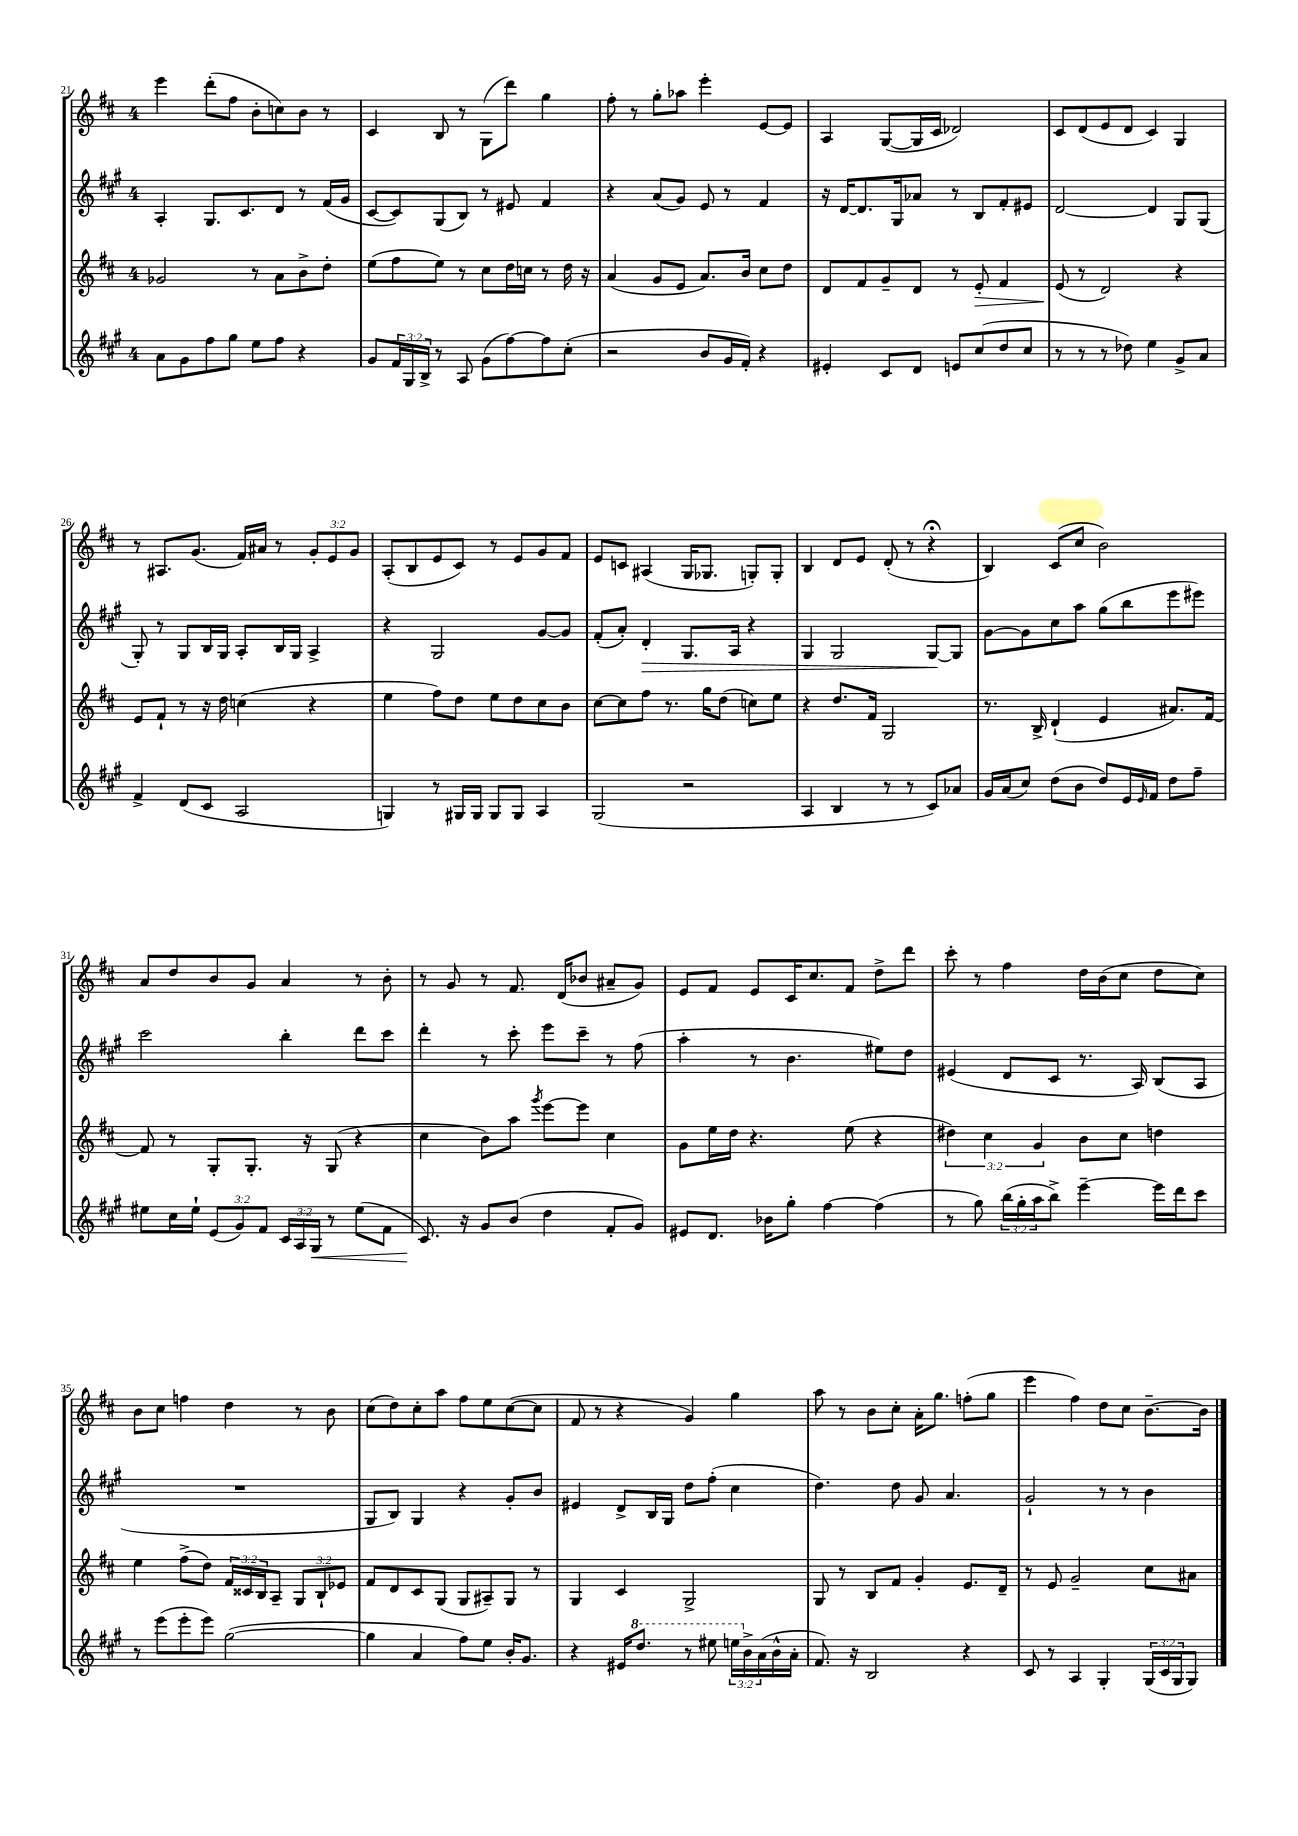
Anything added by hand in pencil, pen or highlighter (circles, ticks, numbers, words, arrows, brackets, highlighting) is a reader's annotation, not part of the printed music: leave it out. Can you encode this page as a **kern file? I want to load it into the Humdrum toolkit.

**kern	**kern	**kern	**kern
*staff4	*staff3	*staff2	*staff1
*clefG2	*clefG2	*clefG2	*clefG2
*k[f#c#g#]	*k[f#c#]	*k[f#c#g#]	*k[f#c#]
*M4/4	*M4/4	*M4/4	*M4/4
8a\L	2g-/	4A'/	4eee\
8g#\	.	.	.
8ff#\	.	8.G#/L	(8ddd'\L
8gg#\J	.	.	8ff#\J
.	.	8.c#/	.
8ee\L	8r	.	8b'\L
8ff#\J	8a\L	8d/J	8cc\)
4r	8b^\	8r	8b\J
.	8dd'\J	(16f#/LL	8r
.	.	16g#/JJ	.
=	=	=	=
8g#/L	(8ee\L	[8c#/L	4c#/
24f#/L	8ff#\	8c#/])	.
24G#/	.	.	.
24B^/JJ	.	.	.
8r	8ee\J)	(8G#/	8B/
8A/	8r	8B/J)	8r
(8g#\L	8cc#\L	8r	(8G\L
[8ff#\)	16dd\L	8e#/	8ddd\J)
.	16cc\JJ	.	.
8ff#\]	8r	4f#/	4gg\
(8cc#'\J	16dd\	.	.
.	16r	.	.
=	=	=	=
2r	(4a/	4r	8ff#'\
.	.	.	8r
.	8g/L	(8a/L	8gg'\L
.	8e/J	8g#/J)	8aa-\J
8b/L	8.a/L)	8e/	4eee'\
16g#/L	.	8r	.
16f#'/JJ)	16b/Jk	.	.
4r	8cc#\L	4f#/	[8e/L
.	8dd\J	.	8e/]J
=	=	=	=
4e#'/	8d/L	16r	4A/
.	.	[16d/LK	.
.	8f#/	8.d/]	.
8c#/L	8g~/	.	([8G/L
.	.	16G#/k	.
8d/J	8d/J	8a-/J	16G/]L
.	.	.	16c#/JJ
8e/L	8r	8r	2d-/)
(8cc#/	8e'/	8B/L	.
8dd/	4f#/	8f#'/	.
8cc#/J	.	8e#/J	.
=	=	=	=
8r	(8e/	[2d/	8c#/L
8r	8r	.	(8d/
8r	2d/)	.	8e/
8dd-\)	.	.	8d/J
4ee\	.	4d/]	4c#/)
8g#^/L	4r	8G#/L	4G/
8a/J	.	(8G#/J	.
=	=	=	=
4f#^/	8e/L	8G#'/)	8r
.	8f#`/J	8r	8.A#/L
(8d/L	8r	8G#/L	.
.	.	.	(8.g/J
8c#/J	16r	16B/L	.
.	16dd\	16G#/JJ	.
2A/	(4cc\	8A'/L	16f#/LL)
.	.	.	16a#/JJ
.	.	16B/L	8r
.	.	16G#/JJ	.
.	4r	4A^/	12g'/L
.	.	.	12e/
.	.	.	12g/J
=	=	=	=
4G/)	4ee\	4r	(8A'/L
.	.	.	8B/
8r	8ff#\L)	2G#/	8e/
16G#/LL	8dd\J	.	8c#/J)
16G#/JJ	.	.	.
8G#/L	8ee\L	.	8r
8G#/J	8dd\	.	8e/L
4A/	8cc#\	[8g#/L	8g/
.	8b\J	8g#/]J	8f#/J
=	=	=	=
(2G#/	[8cc#\L	(8f#'/L	8e/L
.	8cc#\]	8a'/J)	8c/J
.	8ff#\J	4d'/	(4A#/
.	8.r	.	.
2r	.	8.G#/L	16G/LK
.	16gg\LK	.	8.G-/J
.	(8dd\J	.	.
.	.	16A/Jk	.
.	8cc\L)	4r	8G'/L)
.	8ee\J	.	8G'/J
=	=	=	=
4A/	4r	4G#/	4B/
4B/	8.dd/L	2G#/	8d/L
.	.	.	8e/J
.	16f#/Jk	.	.
8r	2G/	.	(8d'/
8r	.	.	8r
8c#/L)	.	[8G#/L	4r;
8a-/J	.	8G#/]J	.
=	=	=	=
16g#/LL	8.r	[8g#\L	4B/)
(16a/J	.	.	.
8cc#/J)	.	8g#\]	.
.	16B^/	.	.
(8dd\L	(4d`/	8cc#\	(8c#/L
8b\J	.	8aa\J	8cc#/J
8dd/L)	4e/	(8gg#\L	2b\)
16e/L	.	8bb\	.
16qqe/	.	.	.
16f#/JJ	.	.	.
8dd\L	8.a#/L)	8eee\	.
8ff#~\J	.	8eee#\J)	.
.	[16f#/Jk	.	.
=	=	=	=
8ee#\L	8f#/]	2ccc#\	8a/L
16cc#\L	8r	.	8dd/
16ee#`\JJ	.	.	.
(12e/L	8G'/L	.	8b/
12g#/)	.	.	.
.	8.G'/J	.	8g/J
12f#/J	.	.	.
24c#/LL	.	4bb'\	4a/
24A/	.	.	.
.	16r	.	.
24G#/JJ	.	.	.
8r	(8G/	.	.
(8ee#\L	4r	8ddd\L	8r
8f#\J	.	8ccc#\J	8b'\
=	=	=	=
8.c#/)	4cc#\	4ddd'\	8r
.	.	.	8g/
16r	.	.	.
8g#/L	8b\L)	8r	8r
(8b/J	8aa\J	8ccc#'\	8.f#/
.	8qggg/	.	.
4dd\	[8eee\L	8eee\L	.
.	.	.	(16d/LK
.	8eee\]J	8ccc#~\J	8b-/J
8f#'/L	4cc#\	8r	8a#~/L
8g#/J)	.	(8ff#\	8g/J)
=	=	=	=
8e#/L	8g\L	4aa'\	8e/L
8.d/J	16ee\L	.	8f#/J
.	16dd\JJ	.	.
.	4.r	8r	8e/L
16b-\LK	.	.	.
8gg#'\J	.	4.b\	16c#/K
.	.	.	8.cc#/
[4ff#\	.	.	.
.	(8ee\	.	8f#/J
(4ff#\]	4r	8ee#\L)	8dd^\L
.	.	8dd\J	8ddd\J
=	=	=	=
8r	6dd#\)	(4e#/	8ccc#'\
8gg#\)	.	.	8r
.	6cc#\	.	.
(24bb\LL	.	8d/L	4ff#\
24gg#'\	.	.	.
24aa\J	6g/	.	.
8bb^\J)	.	8c#/J	.
[4eee~\	8b\L	8.r	16dd\LL
.	.	.	(16b\J
.	8cc#\J	.	8cc#\J
.	.	16A/)	.
16eee\]LL	4dd\	(8B/L	8dd\L
16ddd\J	.	.	.
8ccc#\J	.	8A/J	8cc#\J)
=	=	=	=
8r	4ee\	1r	8b\L
(8eee\L	.	.	8cc#\J
8eee'\	(8ff#^\L	.	4ff\
8eee\J)	8dd\J)	.	.
([2gg#\	24f#/LL	.	4dd\
.	24c##/	.	.
.	24B/J	.	.
.	8A~/J	.	.
.	12G/L	.	8r
.	12B`/	.	.
.	.	.	8b\
.	12e-/J	.	.
=	=	=	=
4gg#\]	8f#/L	8G#/L	(8cc#\L
.	8d/	8B/J)	8dd\)
4a/	8c#/	4G#/	8cc#'\
.	(8G/J	.	8aa\J
8ff#\L)	8G/L	4r	8ff#\L
8ee\J	8A#~/)	.	8ee\
16b'/LK	8G/J	8g#'/L	([8cc#\
8.g#/J	.	.	.
.	8r	8b/J	8cc#\]J
=	=	=	=
4r	4G/	4e#/	8f#/
.	.	.	8r
16e#/LK	4c#/	8d^/L	4r
8.ddd/J	.	.	.
.	.	16B/L	.
.	.	16G#/JJ	.
8r	2G^/	8dd\L	4g/)
8eee#\	.	(8ff#'\J	.
24eee\LL	.	4cc#\	4gg\
24b^\	.	.	.
(24a\	.	.	.
16b^^\	.	.	.
16a'\JJ	.	.	.
=	=	=	=
8.f#/)	8G/	4.dd\)	8aa\
.	8r	.	8r
16r	.	.	.
2B/	8B/L	.	8b\L
.	8f#/J	8dd\	8cc#'\J
.	4g'/	8g#/	16a'\LK
.	.	.	8.gg\J
.	.	4.a/	.
4r	8.e/L	.	(8ff'\L
.	.	.	8gg\J
.	16d~/Jk	.	.
=	=	=	=
8c#/	8r	2g#`/	4eee\
8r	8e/	.	.
4A/	2g~/	.	4ff#\)
4G#'/	.	8r	8dd\L
.	.	8r	8cc#\J
(24G#/LL	8cc#\L	4b\	[8.b~\L
24c#/	.	.	.
24G#/J	.	.	.
8G#/J)	8a#\J	.	.
.	.	.	16b\]Jk
==	==	==	==
*-	*-	*-	*-
